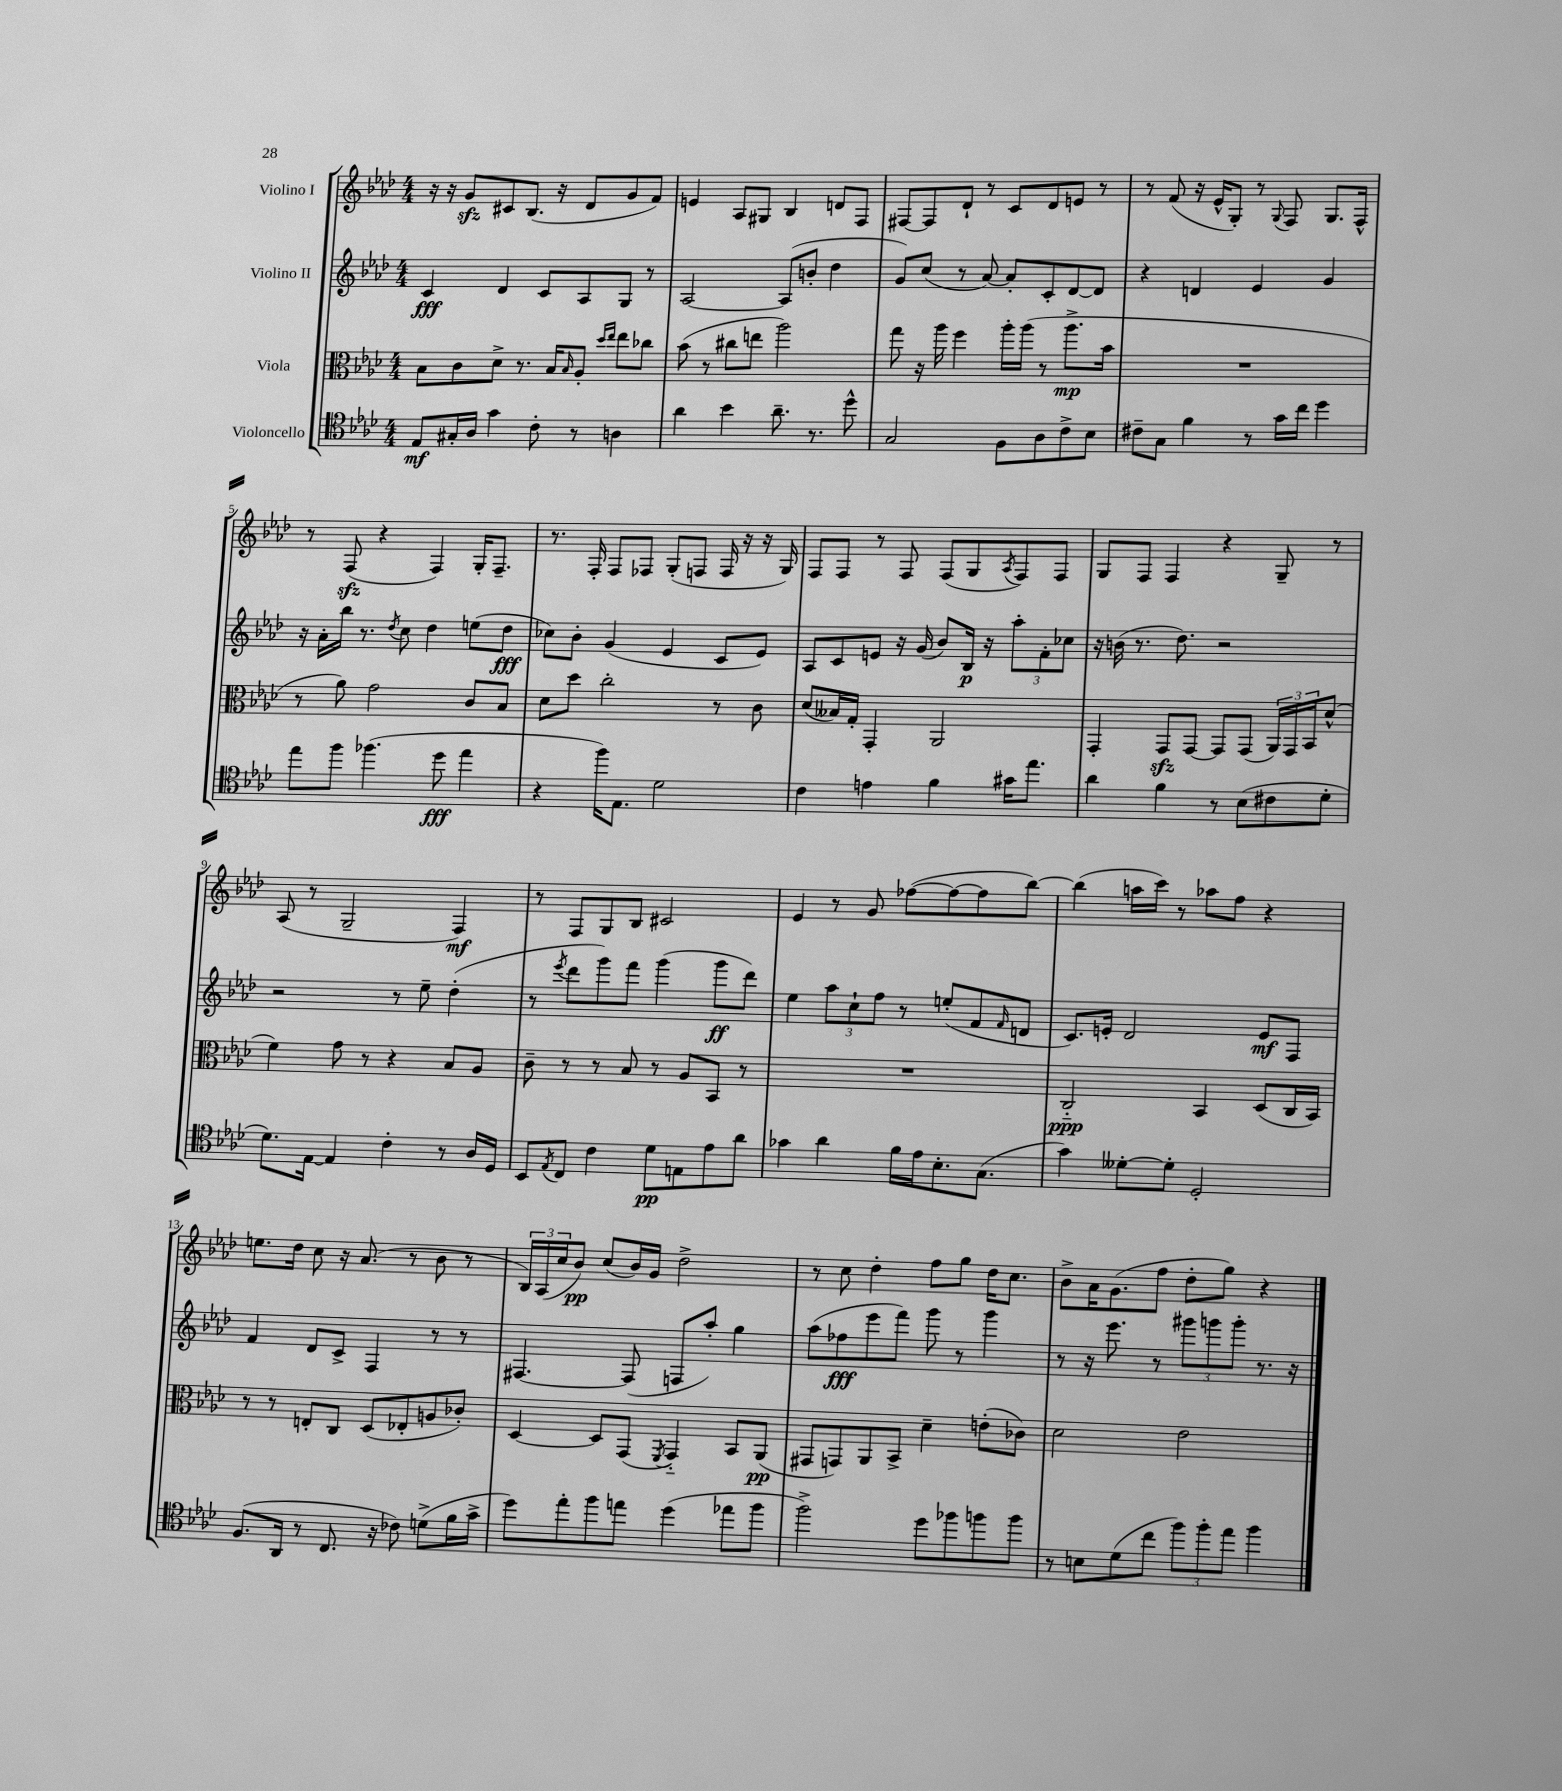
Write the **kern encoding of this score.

**kern	**dynam	**kern	**dynam	**kern	**dynam	**kern	**dynam
*part4	*part4	*part3	*part3	*part2	*part2	*part1	*part1
*staff4	*staff4	*staff3	*staff3	*staff2	*staff2	*staff1	*staff1
*I"Violoncello	*	*I"Viola	*	*I"Violino II	*	*I"Violino I	*
*clefC4	*	*clefC3	*	*clefG2	*	*clefG2	*
*k[b-e-a-d-]	*	*k[b-e-a-d-]	*	*k[b-e-a-d-]	*	*k[b-e-a-d-]	*
*M4/4	*	*M4/4	*	*M4/4	*	*M4/4	*
=1	=1	=1	=1	=1	=1	=1	=1
8E-/L	mf	8B-\L	.	4c/	fff	16r	.
.	.	.	.	.	.	16r	.
16G#X'/L	.	8c\	.	.	.	8gzz/L	.
16A-/JJ	.	.	.	.	.	.	.
4g\	.	8d-^\J	.	4d-/	.	8c#X/	.
.	.	8.r	.	.	.	(8.B-/J	.
8c'\	.	.	.	8c/L	.	.	.
.	.	16B-/KL	.	.	.	16r	.
.	.	16qqB-/	.	.	.	.	.
8r	.	8A-'/J	.	8A-/	.	8d-/L	.
.	.	16qqdd-/LL	.	.	.	.	.
.	.	16qqee-/JJ	.	.	.	.	.
4An\	.	8ee-\L	.	8G/J	.	8g/	.
.	.	8cc-X\J	.	8r	.	8f/J)	.
=2	=2	=2	=2	=2	=2	=2	=2
4a-\	.	(8b-\	.	[2A-/	.	4en/	.
.	.	8r	.	.	.	.	.
4b-\	.	8cc#X\L	.	.	.	8A-/L	.
.	.	8een\J	.	.	.	8G#X/J	.
8.a-~\	.	2aa-\)	.	(8A-/L]	.	4B-/	.
.	.	.	.	8bn'/J	.	.	.
8.r	.	.	.	.	.	.	.
.	.	.	.	4dd-\	.	8dn/L	.
8dd-^^\	.	.	.	.	.	8F/J	.
=3	=3	=3	=3	=3	=3	=3	=3
2G/	.	8gg\	.	8g/L)	.	[8F#X/L	.
.	.	16r	.	(8cc/J	.	8F#/]	.
.	.	16aa-\	.	.	.	.	.
.	.	4ff\	.	8r	.	8d-`/J	.
.	.	.	.	[8a-/)	.	8r	.
8F\L	.	16aa-'\LL	.	8a-'/L]	.	8c/L	.
.	.	(16aa-\JJ	.	.	.	.	.
8A-\	.	8r	.	8c'/	.	8d-/	.
8c^\	.	8.aa-^\L	mp	[8d-/	.	8en/J	.
8B-\J	.	.	.	8d-/J]	.	8r	.
.	.	16b-\Jk	.	.	.	.	.
=4	=4	=4	=4	=4	=4	=4	=4
8c#X~\L	.	1r	.	4r	.	8r	.
8G\J	.	.	.	.	.	(8f/	.
4f\	.	.	.	4dn/	.	16r	.
.	.	.	.	.	.	16e-^^/KL	.
.	.	.	.	.	.	8G'/J)	.
8r	.	.	.	4e-/	.	8r	.
.	.	.	.	.	.	8qqG/	.
16g\LL	.	.	.	.	.	8F/	.
16cc\JJ	.	.	.	.	.	.	.
4dd-\	.	.	.	4g/	.	8.G/L	.
.	.	.	.	.	.	16F^^/Jk	.
!!LO:LB:g=z
=5	=5	=5	=5	=5	=5	=5	=5
8ee-\L	.	8r	.	16r	.	8r	.
.	.	.	.	16a-'\LL	.	.	.
8ff\J	.	8a-\)	.	16bb-\JJ	.	(8Fzz/	.
.	.	.	.	8.r	.	.	.
(4.ff-X\	.	2g\	.	.	.	4r	.
.	.	.	.	8qdd-/	.	.	.
.	.	.	.	8cc\	.	.	.
.	.	.	.	4dd-\	.	4F/)	.
8dd-\	fff	.	.	.	.	.	.
4ee-\	.	8c/L	.	(8een\L	.	16G'/KL	.
.	.	.	.	.	.	8.F~/J	.
.	.	8B-/J	.	8dd-\J	fff	.	.
=6	=6	=6	=6	=6	=6	=6	=6
4r	.	8d-\L	.	8cc-X\L)	.	8.r	.
.	.	8dd-\J	.	8b-'\J	.	.	.
.	.	.	.	.	.	16F'/	.
16ff\KL)	.	2cc'\	.	(4g/	.	8F/L	.
8.E-\J	.	.	.	.	.	.	.
.	.	.	.	.	.	8F-X/J	.
2d-\	.	.	.	4e-/	.	(8G'/L	.
.	.	.	.	.	.	8Fn/J	.
.	.	8r	.	8c/L	.	16F/	.
.	.	.	.	.	.	16r	.
.	.	8c\	.	8e-/J)	.	16r	.
.	.	.	.	.	.	16G/)	.
=7	=7	=7	=7	=7	=7	=7	=7
4c\	.	(8d-/L	.	8A-/L	.	8F/L	.
.	.	16B--X/L)	.	8c/	.	8F/J	.
.	.	16G'/JJ	.	.	.	.	.
4en\	.	4GG'/	.	8en/J	.	8r	.
.	.	.	.	16r	.	8F/	.
.	.	.	.	(16g/	.	.	.
4f\	.	2AA-/	.	8b-/L)	.	(8F/L	.
.	.	.	.	16B-/Jk	p	8G/	.
.	.	.	.	16r	.	.	.
.	.	.	.	.	.	8qA-/	.
16g#X\KL	.	.	.	12aa-'\L	.	8F/)	.
8.ee-\J	.	.	.	.	.	.	.
.	.	.	.	12f'\	.	.	.
.	.	.	.	.	.	8F/J	.
.	.	.	.	12cc-X\J	.	.	.
=8	=8	=8	=8	=8	=8	=8	=8
4a-\	.	4GG'/	.	16r	.	8G/L	.
.	.	.	.	(16bn\	.	.	.
.	.	.	.	8.r	.	8F/J	.
4f\	.	8GGzz/L	.	.	.	4F/	.
.	.	.	.	8.dd-\)	.	.	.
.	.	[8GG/J	.	.	.	.	.
8r	.	8GG/L]	.	2r	.	4r	.
(8B-\L	.	(8GG/J	.	.	.	.	.
8c#X\	.	24AA-/LL)	.	.	.	8G~/	.
.	.	24GG/	.	.	.	.	.
.	.	24BB-/J	.	.	.	.	.
8d-'\J	.	(8d-^^/J	.	.	.	8r	.
!!LO:LB:g=z
=9	=9	=9	=9	=9	=9	=9	=9
8.d-\L)	.	4f\)	.	2r	.	(8A-/	.
.	.	.	.	.	.	8r	.
[16E-\Jk	.	.	.	.	.	.	.
4E-/]	.	8g\	.	.	.	2G~/	.
.	.	8r	.	.	.	.	.
4c'\	.	4r	.	8r	.	.	.
.	.	.	.	8ee-~\	.	.	.
8r	.	8B-/L	.	(4dd-'\	.	4F/)	mf
16A-/LL	.	8A-/J	.	.	.	.	.
16D-/JJ	.	.	.	.	.	.	.
=10	=10	=10	=10	=10	=10	=10	=10
8BB-/L	.	8c~\	.	8r	.	8r	.
8qE-/	.	.	.	8qeee-/	.	.	.
8C/J	.	8r	.	8ddd-\L	.	8F/L	.
4c\	.	8r	.	8ggg\)	.	8G/	.
.	.	8B-/	.	8fff\J	.	8B-/J	.
8d-\L	pp	8r	.	(4ggg\	.	2c#X/	.
8En\	.	8A-/L	.	.	.	.	.
8e-\	.	8BB-/J	.	8ggg\L	ff	.	.
8a-\J	.	8r	.	8ddd-\J)	.	.	.
=11	=11	=11	=11	=11	=11	=11	=11
4g-X\	.	1r	.	4ee-\	.	4e-/	.
4a-\	.	.	.	12aa-\L	.	8r	.
.	.	.	.	12cc`\	.	.	.
.	.	.	.	.	.	8g/	.
.	.	.	.	12ff\J	.	.	.
16f\LL	.	.	.	8r	.	([8ff-X\L	.
16e-\J	.	.	.	.	.	.	.
8.B-'\	.	.	.	(8een'/L	.	8ff-\_	.
.	.	.	.	8f/	.	8ff-\]	.
(8.G\J	.	.	.	.	.	.	.
.	.	.	.	16qqf/	.	.	.
.	.	.	.	8dn/J	.	[8bb-\J)	.
=12	=12	=12	=12	=12	=12	=12	=12
4g\)	.	2C/	ppp	8.c/L)	.	(4bb-\]	.
.	.	.	.	16en'/Jk	.	.	.
[8d--X'\L	.	.	.	2d-/	.	16aan\LL	.
.	.	.	.	.	.	16ccc\JJ)	.
8d--'\J]	.	.	.	.	.	8r	.
2D-'/	.	4BB-/	.	.	.	8aa-X\L	.
.	.	.	.	.	.	8ff\J	.
.	.	(8D-/L	.	8e/L	mf	4r	.
.	.	16C/L	.	8F/J	.	.	.
.	.	16BB-/JJ)	.	.	.	.	.
!!LO:LB:g=z
=13	=13	=13	=13	=13	=13	=13	=13
(8.F/L	.	8r	.	4f/	.	8.een\L	.
.	.	8r	.	.	.	.	.
16AA-/Jk	.	.	.	.	.	16dd-\Jk	.
8r	.	8En'/L	.	8d-/L	.	8cc\	.
8.C/	.	8C/J	.	8c^/J	.	16r	.
.	.	.	.	.	.	(8.a-/	.
.	.	(8D-/L	.	4F/	.	.	.
16r	.	.	.	.	.	.	.
8c-X\)	.	8E-X'/	.	.	.	8r	.
(8dn^\L	.	8An/	.	8r	.	8b-\	.
16f\L	.	8c-X'/J)	.	8r	.	8r	.
16g^\JJ	.	.	.	.	.	.	.
=14	=14	=14	=14	=14	=14	=14	=14
8dd-\L)	.	[4D-/	.	[4.F#X/	.	24B-/LL)	.
.	.	.	.	.	.	(24A-/	.
.	.	.	.	.	.	24cc/J	.
8ee-'\	.	.	.	.	.	8b-/J)	pp
8ff\	.	8D-/L]	.	.	.	(8cc/L	.
8een\J	.	(8GG/J	.	(8F#/]	.	16b-/L)	.
.	.	.	.	.	.	16g/JJ	.
.	.	8qFF/	.	.	.	.	.
(4dd-\	.	4GG/)	.	8Fn/L	.	2dd-^\	.
.	.	.	.	8aa-'/J)	.	.	.
8ee-X\L	.	8BB-/L	.	4gg\	.	.	.
8ff\J	.	(8AA-/J	pp	.	.	.	.
=15	=15	=15	=15	=15	=15	=15	=15
2ff^\)	.	8GG#X/L	.	(8aa-\L	.	8r	.
.	.	8GGn/)	.	8ff-X\	fff	8cc\	.
.	.	8AA-/	.	8eee-\	.	4dd-'\	.
.	.	8BB-^/J	.	8fff\J)	.	.	.
8dd-\L	.	4d-~\	.	8ggg\	.	8ff\L	.
8ff-X\	.	.	.	8r	.	8gg\J	.
8ffn\	.	(8en'\L	.	4ggg\	.	16dd-\KL	.
.	.	.	.	.	.	8.cc\J	.
8ff\J	.	8c-X\J)	.	.	.	.	.
=16	=16	=16	=16	=16	=16	=16	=16
8r	.	2d-\	.	8r	.	8b-^\L	.
8Bn\L	.	.	.	16r	.	16a-\K	.
.	.	.	.	8.eee-\	.	(8.g\	.
(8d-\	.	.	.	.	.	.	.
8cc\J	.	.	.	8r	.	8ff\J	.
12ff\L)	.	2e-\	.	12ggg#X\L	.	8dd-'\L	.
12ff'\	.	.	.	12gggn\	.	.	.
.	.	.	.	.	.	8gg\J)	.
12ee-\J	.	.	.	12ggg'\J	.	.	.
4ff\	.	.	.	8.r	.	4r	.
.	.	.	.	16r	.	.	.
==	==	==	==	==	==	==	==
*-	*-	*-	*-	*-	*-	*-	*-
